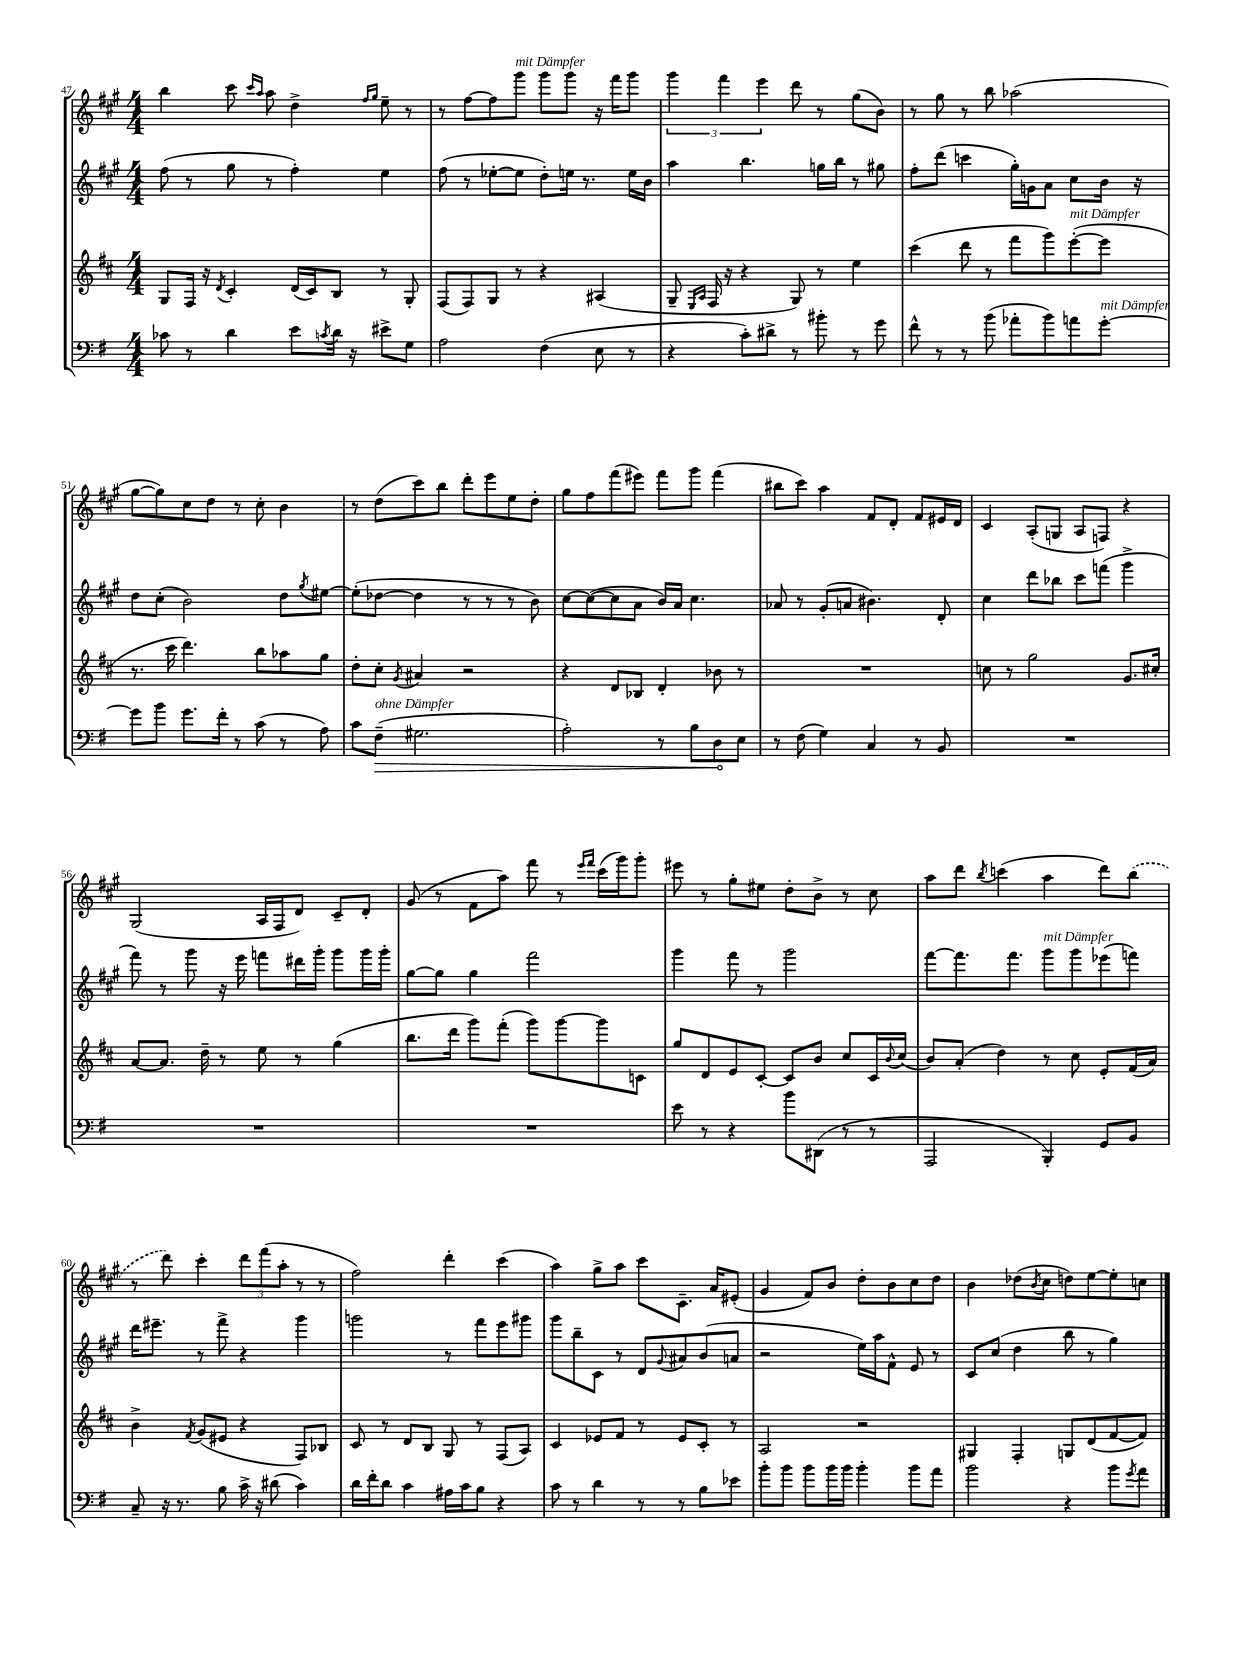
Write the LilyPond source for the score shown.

<<
\new StaffGroup <<
\new Staff = "s0" {
    \clef treble \key a \major \numericTimeSignature \time 4/4
    b''4 cis'''8 \grace { cis'''16 a''16 } a''8 d''4-> \grace { fis''16 gis''16 } e''8-- r8 |
    r8 fis''8~ fis''8 gis'''8^\markup { \italic "mit Dämpfer" } gis'''8 gis'''8 r16 fis'''16 gis'''8 |
    \tuplet 3/2 { gis'''4 fis'''4 e'''4 } d'''8 r8 gis''8( b'8) |
    r8 gis''8 r8 b''8 aes''2( |
    gis''8~ gis''8) cis''8 d''8 r8 cis''8-. b'4 |
    r8 d''8( cis'''8) b''8 d'''8-. e'''8 e''8 d''8-. |
    gis''8 fis''8 fis'''8( eis'''8) fis'''8 gis'''8 fis'''4( |
    bis''8 cis'''8) a''4 fis'8 d'8-. fis'8 eis'16 d'16 |
    cis'4 a8-.( g8 a8 f8) r4 |
    gis2( a16 fis16 d'8) cis'8-- d'8-. |
    gis'8( r8 fis'8 a''8) fis'''8 r8 \grace { e'''16 fis'''16 } cis'''16( gis'''16) gis'''8-. |
    eis'''8 r8 gis''8-. eis''8 d''8-. b'8-> r8 cis''8 |
    a''8 d'''8 \acciaccatura { b''8 } c'''4( a''4 d'''8) \once \slurDashed b''8( |
    r8 d'''8) cis'''4-. \tuplet 3/2 { d'''8 fis'''8( a''8-. } r8 r8 |
    fis''2) d'''4-. cis'''4( |
    a''4) gis''8-> a''8 cis'''8 cis'8.-- a'16 eis'8-.( |
    gis'4 fis'8) b'8 d''8-. b'8 cis''8 d''8 |
    b'4 des''8( \acciaccatura { b'8 } cis''8 d''8) e''8~ e''8-. c''8 \bar "|." |
}
\new Staff = "s1" {
    \clef treble \key a \major \numericTimeSignature \time 4/4
    fis''8( r8 gis''8 r8 fis''4-.) e''4 |
    fis''8( r8 ees''8~-. ees''8 d''8-.) e''16 r8. e''16 b'16 |
    a''4 b''4. g''16 b''16 r8 gis''8 |
    fis''8-. d'''8( c'''4 gis''16-.) g'16 a'8 cis''8 b'16 r16 |
    d''8 cis''8-.( b'2) d''8 \acciaccatura { gis''8 } eis''8~ |
    eis''8-.( des''8~ des''4 r8 r8 r8 b'8) |
    cis''8~ cis''8~( cis''8 a'8 b'16) a'16 cis''4. |
    aes'8 r8 gis'8-.( a'8 bis'4.) d'8-. |
    cis''4 d'''8 bes''8 cis'''8 f'''8( gis'''4-> |
    fis'''8) r8 gis'''8 r16 e'''16 f'''8 dis'''16 gis'''16-. gis'''8 gis'''16 gis'''16-. |
    gis''8~ gis''8 gis''4 fis'''2 |
    gis'''4 fis'''8 r8 gis'''2 |
    fis'''8~ fis'''8. fis'''8. gis'''8^\markup { \italic "mit Dämpfer" } gis'''8 ees'''8( f'''8) |
    d'''16 eis'''8.-- r8 fis'''8-> r4 gis'''4 |
    g'''2 r8 fis'''8 e'''8 gis'''8 |
    gis'''8 b''8-- cis'8 r8 d'8 \appoggiatura { gis'8 } ais'8 b'8( a'8 |
    r2 e''16) a''16 fis'8-^ e'8 r8 |
    cis'8 cis''8( d''4 b''8 r8 gis''4) \bar "|." |
}
\new Staff = "s2" {
    \clef treble \key d \major \numericTimeSignature \time 4/4
    g8 fis16 r16 \acciaccatura { d'8 } cis'4-. d'16( cis'16) b8 r8 g8-. |
    fis8( fis8) g8 r8 r4 ais4( |
    g8-- \grace { e16 a16 } fis16 r16 r4 g8) r8 e''4 |
    cis'''4( d'''8 r8 fis'''8 g'''8) e'''8~-.^\markup { \italic "mit Dämpfer" }( e'''8 |
    r8. cis'''16 d'''4.) b''8 aes''8 g''8 |
    d''8-. cis''8-. \acciaccatura { g'8 } ais'4 r2 |
    r4 d'8 bes8 d'4-. bes'8 r8 |
    R1 |
    c''8 r8 g''2 g'8. cis''16-. |
    a'8~ a'8. d''16-- r8 e''8 r8 g''4( |
    b''8. d'''16 g'''8) fis'''8-.( g'''8) g'''8~ g'''8 c'8 |
    g''8 d'8 e'8 cis'8~-. cis'8 b'8 cis''8 cis'16 \appoggiatura { b'8 } cis''16( |
    b'8) a'8-.( d''4) r8 cis''8 e'8-. fis'16( a'16) |
    b'4-> \acciaccatura { fis'8 } g'8( eis'8 r4 fis8) bes8 |
    cis'8 r8 d'8 b8 g8 r8 fis8( a8) |
    cis'4 ees'8 fis'8 r8 ees'8 cis'8-. r8 |
    a2 r2 |
    gis4 fis4-. g8 d'8( fis'8~ fis'8) \bar "|." |
}
\new Staff = "s3" {
    \clef bass \key g \major \numericTimeSignature \time 4/4
    ces'8 r8 d'4 e'8 \acciaccatura { c'8 } d'16 r16 eis'8-> g8 |
    a2 fis4( e8 r8 |
    r4 c'8-.) dis'8-> r8 bis'8-. r8 g'8 |
    fis'8-^ r8 r8 b'8( aes'8-. b'8) a'8 g'8~-.^\markup { \italic "mit Dämpfer" } |
    g'8 b'8 g'8. fis'16-. r8 c'8( r8 a8) |
    c'8 \once \override Hairpin.circled-tip = ##t fis8--\>^\markup { \italic "ohne Dämpfer" }( gis2. |
    a2-.) r8 b8 d8\! e8 |
    r8 fis8( g4) c4 r8 b,8 |
    R1 |
    R1 |
    R1 |
    e'8 r8 r4 b'8 dis,8( r8 r8 |
    a,,2 b,,4-.) g,8 b,8 |
    c8-- r16 r8. b8 c'16-> r16 dis'8( c'4) |
    d'16 fis'16-. d'8 c'4 ais16 c'16 b8 r4 |
    c'8 r8 d'4 r8 r8 b8 ees'8 |
    b'8-. b'8 b'8 b'16 b'16 b'4-. b'8 a'8 |
    b'2 r4 b'8 \acciaccatura { g'8 } a'8 \bar "|." |
}
>>
>>
\layout { \context { \Score currentBarNumber = #47 } }
